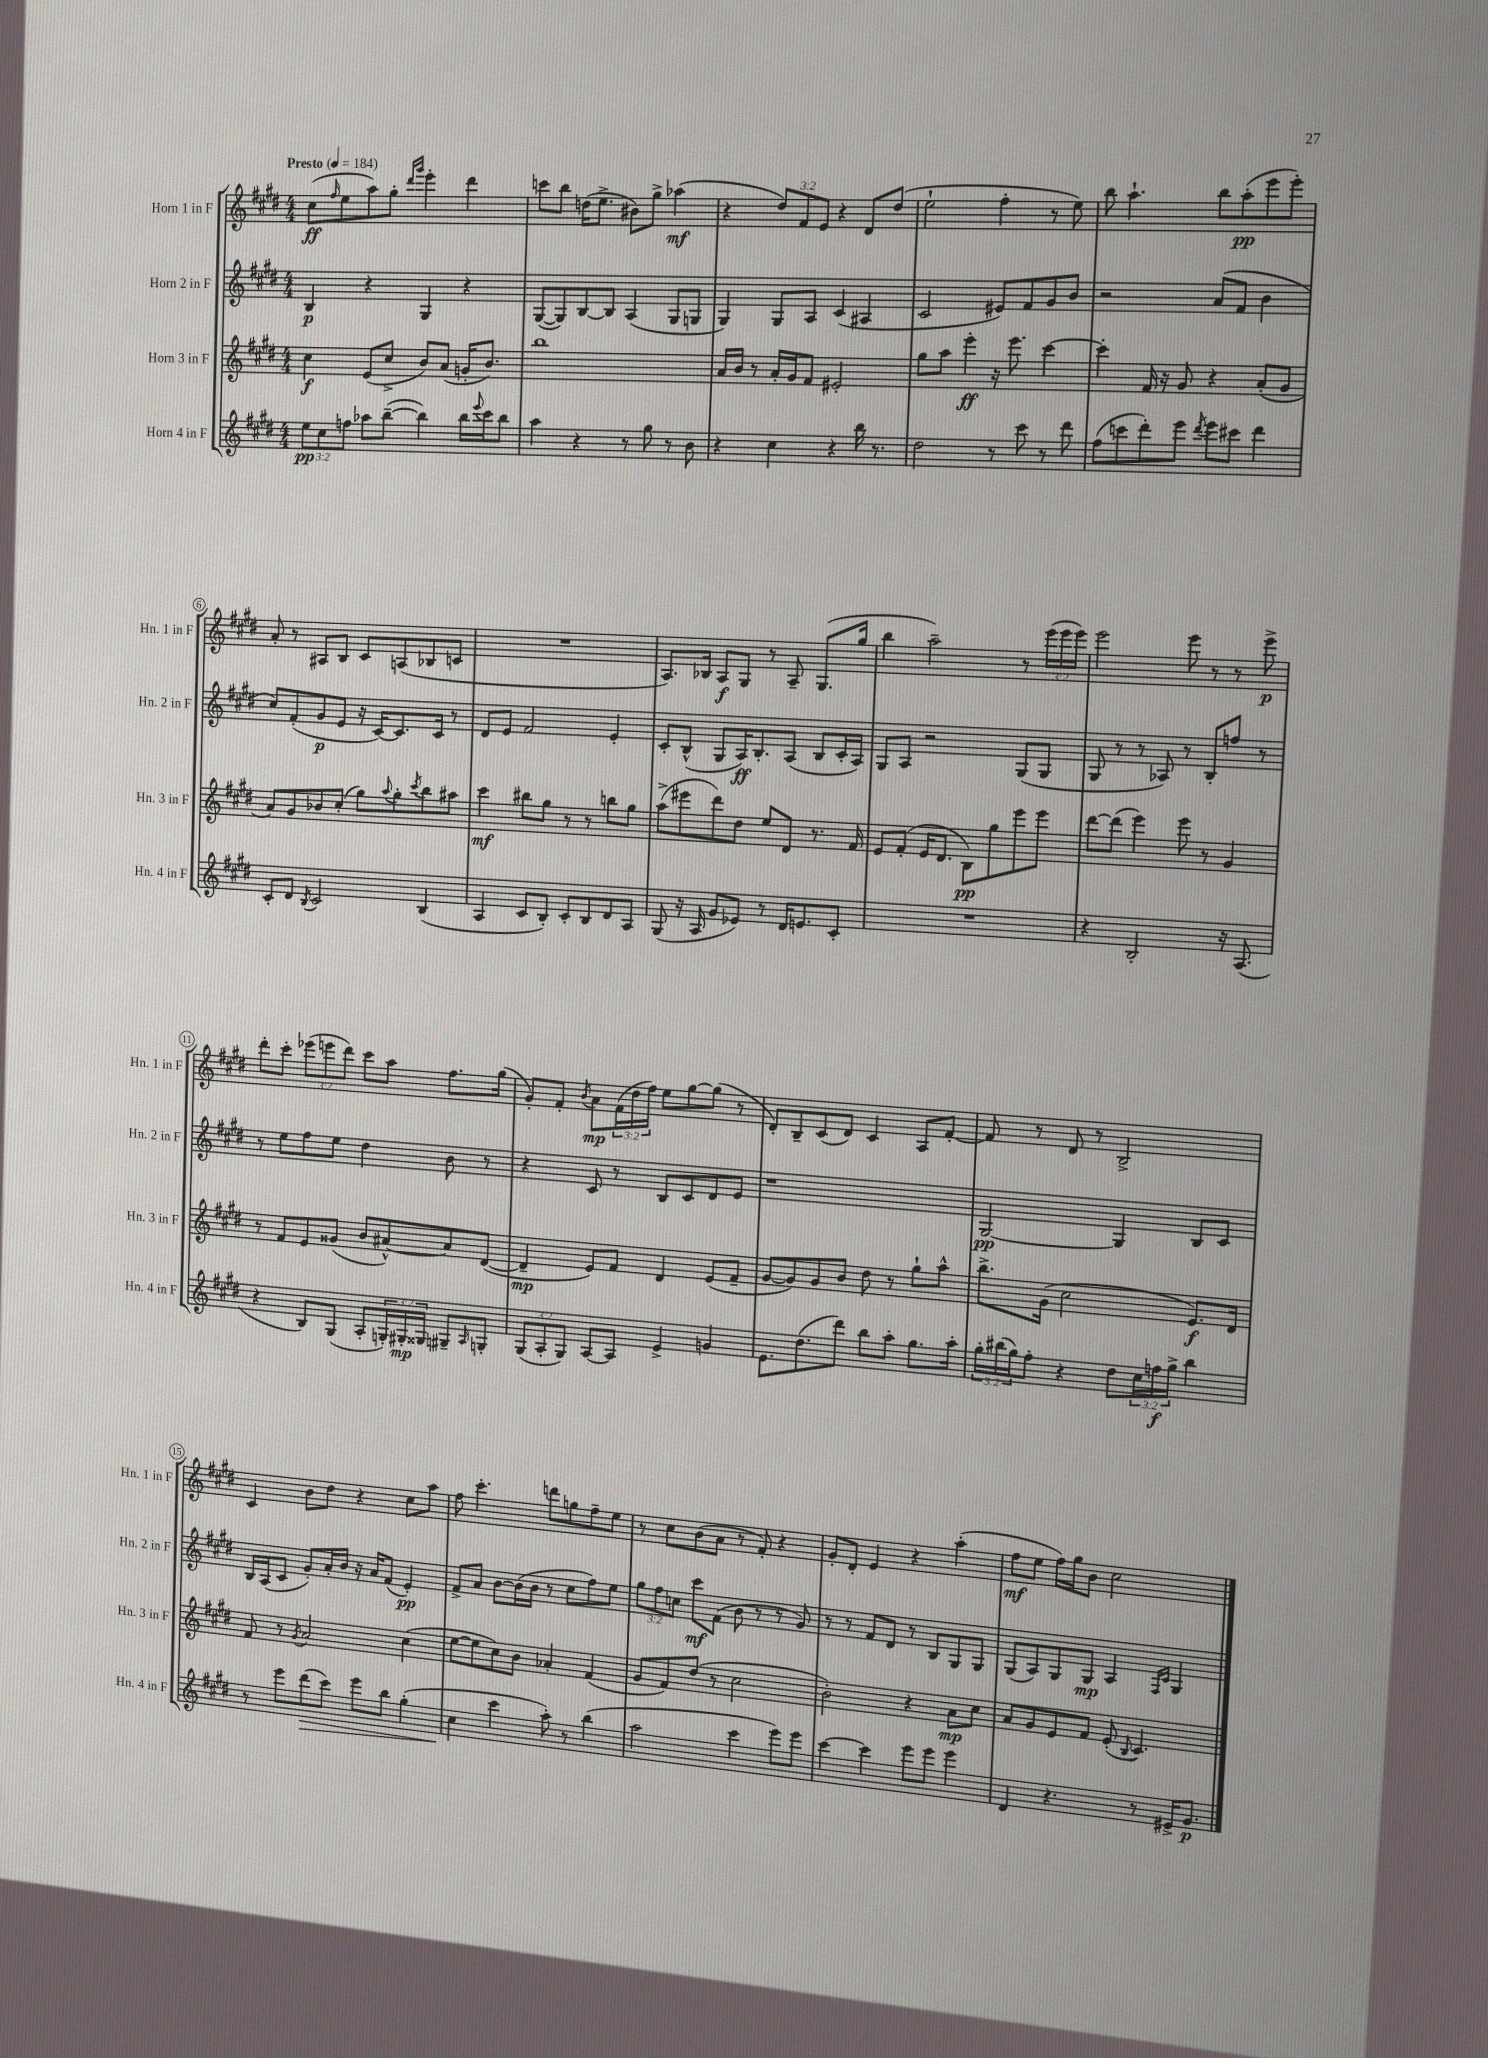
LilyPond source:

<<
\new StaffGroup <<
\new Staff = "s0" \with { instrumentName = "Horn 1 in F" shortInstrumentName = "Hn. 1 in F" } {
    \clef treble \key e \major \numericTimeSignature \time 4/4 \override Staff.TupletNumber.text = #tuplet-number::calc-fraction-text \tempo "Presto" 4 = 184
    cis''8\ff( \grace { fis''16 } e''8 a''8) gis''8-. \grace { dis'''16 gis'''16 } e'''4-. dis'''4 |
    c'''8 b''8 d''16( e''8.-> bis'8) gis''8-> aes''4\mf( |
    r4 \tuplet 3/2 { dis''8) fis'8 e'8 } r4 dis'8 dis''8( |
    e''2-! fis''4-. r8 e''8) |
    b''8 a''4.-! b''8 a''8-.\pp( e'''8 e'''8-.) |
    a'8-. r8 ais8 b8 cis'8 a8( bes8 c'8 |
    R1 |
    a8.) bes16 a8\f gis8 r8 a8-- gis8.( gis''16 |
    b''4 a''2--) r8 \tuplet 3/2 { e'''16( e'''16 e'''16) } |
    e'''2 e'''8 r8 r8 e'''8->\p |
    dis'''8-. cis'''8-. \tuplet 3/2 { ees'''8( e'''8 dis'''8) } cis'''8 a''8 fis''8. gis''16( |
    gis'8-.) fis'8-. \acciaccatura { b'8 } a'8\mp \tuplet 3/2 { fis'16( dis''16 fis''16) } e''8 gis''8~ gis''8( r8 |
    dis'8-.) b8-- cis'8( dis'8) cis'4 a8 fis'8~-. |
    fis'8 r8 dis'8 r8 b2-> |
    cis'4 b'8 dis''8 r4 cis''8 a''8 |
    fis''8 cis'''4.-. d'''8 g''8 fis''8-- e''8 |
    r8 cis''8 b'8( a'8 r8 fis'8-.) r4 |
    gis'8-. dis'8-. e'4 r4 a''4-.( |
    fis''8\mf e''8 fis''16) gis''16 b'8 cis''2 \bar "|." |
}
\new Staff = "s1" \with { instrumentName = "Horn 2 in F" shortInstrumentName = "Hn. 2 in F" } {
    \clef treble \key e \major \numericTimeSignature \time 4/4 \override Staff.TupletNumber.text = #tuplet-number::calc-fraction-text
    b4\p r4 gis4 r4 |
    gis8~( gis8) b8~ b8 a4( gis8 g8 |
    gis4) gis8 a8 cis'4( ais4 |
    cis'2 eis'8) fis'8 gis'8 b'8 |
    r2 a'8( fis'8 b'4 |
    cis''8) fis'8-.( gis'8\p e'8 r16 cis'16~) cis'8. cis'16 r8 |
    dis'8 e'8 fis'2 e'4-. |
    cis'8-. b8-^( gis8 a16\ff) b8.-. a8( b8 cis'16-. a16) |
    gis8 a8 r2 gis8( gis8 |
    gis8 r8 r8 aes8) r8 b8-. f''8 r8 |
    r8 e''8 fis''8 e''8 dis''4 b'8 r8 |
    r4 cis'8 r8 b8 cis'8 dis'8 e'8 |
    r1 |
    gis2~\pp gis4 b8 cis'8 |
    b16 a16( cis'8 gis'8-.) a'16-. b'16 r16 a'16 fis'8( e'4-.\pp) |
    fis'8-> a'8 b'8~ b'16( b'16 r8 cis''8 fis''8) e''8 |
    \tuplet 3/2 { gis''8 fis''8 c''8 } cis'''8\mf fis'8( b'8 r8 r8 gis'8) |
    r8 r8 fis'8 dis'8 r8 b8 gis8 gis8 |
    gis8( a8) gis8 gis8\mp a4 \grace { fis16 cis'16 } gis4 \bar "|." |
}
\new Staff = "s2" \with { instrumentName = "Horn 3 in F" shortInstrumentName = "Hn. 3 in F" } {
    \clef treble \key e \major \numericTimeSignature \time 4/4
    cis''4\f e'8( cis''8-> b'8) a'8( g'16-. b'8.) |
    b''1 |
    a'16 b'16 r8 a'16-. gis'16 fis'8 eis'2-. |
    gis''8 a''8 e'''4-.\ff r16 e'''8. cis'''4~ |
    cis'''4-. fis'16 r16 gis'8 r4 a'8-.( gis'8 |
    a'8) gis'8 bes'8 cis''8-.( gis''8) \appoggiatura { a''8 } gis''8-. \acciaccatura { cis'''8 } b''8 ais''8 |
    cis'''4\mf bis''8 gis''8 r8 r8 b''8 gis''8 |
    a''8->( eis'''8 dis'''8) dis''8 e''8 dis'8 r8. fis'16 |
    e'8 fis'8-.( e'16 dis'8. b8\pp) gis''8 e'''8 e'''8 |
    dis'''8~ dis'''8( e'''4) e'''8 r8 gis'4 |
    r8 fis'8 e'8 gisis'8( b'8 ais'8~-^) ais'8 dis'8~( |
    dis'4--\mp e'8) fis'8 dis'4 e'8( fis'8-- |
    gis'8~ gis'8) gis'8 b'8 dis''8 r8 gis''8-! a''8-^ |
    b''8.-> gis'16( cis''2 e'8.\f) dis'16 |
    fis'8 r8 \acciaccatura { gis'8 } a'2 cis''4( |
    e''8~ e''8 cis''8) b'8 aes'4-. fis'4( |
    gis'8 fis'8) dis''8( r8 cis''2 |
    b'2-.) r4 a'8\mp cis''8 |
    a'8 gis'8 e'8 fis'8 e'8-.( \appoggiatura { b8 } cis'4.) \bar "|." |
}
\new Staff = "s3" \with { instrumentName = "Horn 4 in F" shortInstrumentName = "Hn. 4 in F" } {
    \clef treble \key e \major \numericTimeSignature \time 4/4 \override Staff.TupletNumber.text = #tuplet-number::calc-fraction-text
    \tuplet 3/2 { e''8\pp cis''8 f''8 } aes''8 b''8~--( b''4) b''16 \appoggiatura { e'''8 } cis'''16 b''8 |
    a''4 r4 r8 gis''8 r8 b'8 |
    r4 cis''4 r4 b''16 r8. |
    dis''2 r8 cis'''8 r8 dis'''8 |
    fis''8( c'''8 dis'''8-.) e'''8 \acciaccatura { dis'''8 } e'''8 cis'''8 dis'''4 |
    cis'8-. dis'8 \acciaccatura { b8 } cis'2 b4( |
    a4 cis'8 b8-.) cis'8-. b8 dis'8 a8 |
    gis8( r16 a16 gis'8 ees'8) r8 dis'16 e'8. cis'8-. |
    R1 |
    r4 b2-. r16 a8.( |
    r4 b8) gis8( a8-. \tuplet 3/2 { g16-.) gis16-.\mp gisis16 } gis8-- \grace { a16 } g8-. |
    \tuplet 3/2 { gis8( a8-. gis8) } a8~ a8 e'4-> g'4 |
    e'8. dis''8.( dis'''8) b''8 a''8-. gis''8. a''16-. |
    \tuplet 3/2 { gis''16-. bis''16( gis''16) } fis''8-. r4 dis''8 \tuplet 3/2 { cis''16 f''16\f gis''16-> } bis''4 |
    r8 e'''8 dis'''8\>( cis'''8) e'''8 b''8 gis''4-.( |
    cis''4\! cis'''4 a''8-.) r8 b''4( |
    a''2 cis'''4 e'''8) e'''8 |
    cis'''4~ cis'''4 e'''8 e'''8 e'''4 |
    dis'4 r4. r8 eis'16-> gis'8.\p \bar "|." |
}
>>
>>
\layout { \context { \Score \override BarNumber.stencil = #(make-stencil-circler 0.1 0.3 ly:text-interface::print) } }
